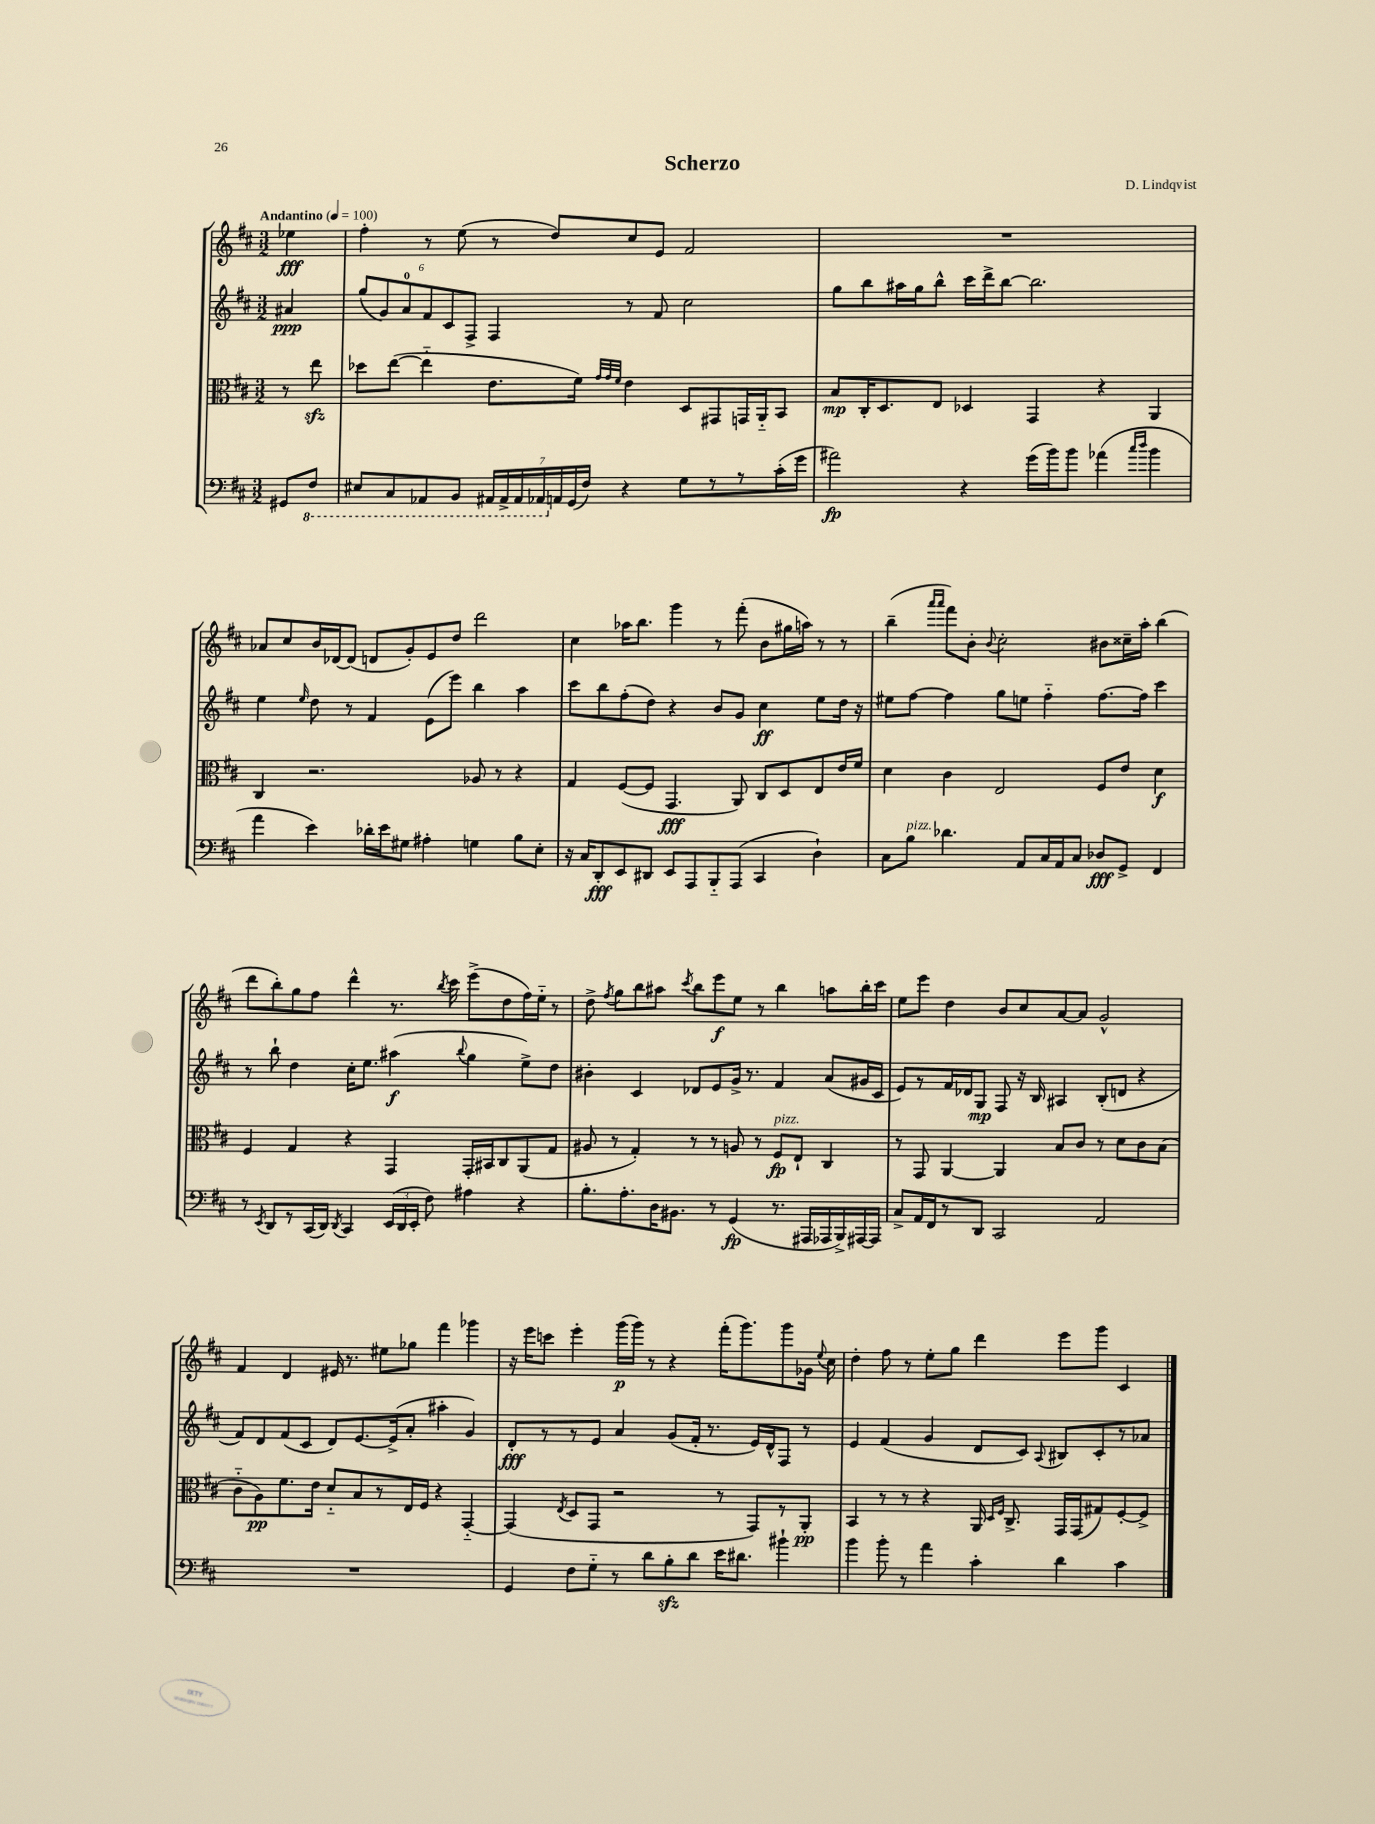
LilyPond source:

\header { title = "Scherzo" composer = "D. Lindqvist" }
<<
\new StaffGroup <<
\new Staff = "s0" {
    \clef treble \key d \major \numericTimeSignature \time 3/2 \partial 4 \tempo "Andantino" 4 = 100
    \autoBeamOff ees''4\fff |
    fis''4-. r8 e''8( r8 d''8[) cis''8 e'8] fis'2 |
    R1. |
    aes'8[ cis''8 b'16 des'16~ des'8]( d'8[ g'8-.) e'8 d''8] d'''2 |
    cis''4 aes''16[ b''8.] g'''4 r8 fis'''8-.( b'8[ gis''16 a''16]) r8 r8 |
    b''4--( \grace { a'''16[ a'''16] } fis'''8[) b'8]-. \appoggiatura { b'8 } cis''2-. bis'8[ cisis''16-- a''16]-. b''4( |
    d'''8[ b''8-.) g''8 fis''8] d'''4-^ r8. \acciaccatura { b''8 } cis'''16 e'''8[->( d''8 fis''16) e''16]-_ r8 |
    d''8-> \acciaccatura { fis''8 } g''8[ b''8 ais''8] \acciaccatura { cis'''8 } b''8[ e'''8\f e''8] r8 b''4 a''8[ b''16-. cis'''16] |
    e''8[ e'''8] d''4 b'8[ cis''8 a'8~ a'8] g'2-^ |
    fis'4 d'4 eis'16 r8. eis''8[ ges''8] fis'''4 ges'''4 |
    r16 e'''16[ c'''8] e'''4-. g'''16[\p( g'''16]) r8 r4 fis'''16[-.( g'''8.) g'''8 ges'16] \appoggiatura { e''8 } cis''16 |
    d''4-. fis''8 r8 e''8[-. g''8] d'''4 e'''8[ g'''8] cis'4 \bar "|." |
}
\new Staff = "s1" {
    \clef treble \key d \major \numericTimeSignature \time 3/2 \partial 4
    \autoBeamOff ais'4\ppp |
    \tuplet 6/4 { g''8[( g'8) a'8-0 fis'8 cis'8 fis8]-> } fis4 r8 fis'8 cis''2 |
    g''8[ b''8 ais''16 g''16 b''8]-^ cis'''16[ d'''16-> b''8]~ b''2. |
    e''4 \grace { e''16 } d''8 r8 fis'4 e'8[( e'''8]) b''4 a''4 |
    cis'''8[ b''8 fis''8-.( d''8]) r4 b'8[ g'8] cis''4\ff e''8[ d''16] r16 |
    eis''8[ fis''8]~ fis''4 g''8[ e''8] fis''4-_ fis''8.[~ fis''16] cis'''4 |
    r8 b''8-! d''4 cis''16[-. e''8.] ais''4\f( \appoggiatura { b''8 } g''4 e''8[->) d''8] |
    bis'4-. cis'4 des'8[ e'8 g'16]-> r8. fis'4 a'8[( gis'16 cis'16] |
    e'8[) r8 fis'16 des'16 g8]\mp fis8 r16 b16 ais4 b8[-.( d'8] r4 |
    fis'8[) d'8 fis'8( cis'8] d'8[) e'8.~ e'16->( a'8]-. ais''4-. g'4) |
    d'8[-.\fff r8 r8 e'8] a'4 g'8[( fis'16]-. r8. e'16[) d'16-^ fis8] r8 |
    e'4 fis'4( g'4 d'8[ cis'8]) \appoggiatura { a8 } bis8[ cis'8-. r8 aes'8] \bar "|." |
}
\new Staff = "s2" {
    \clef alto \key d \major \numericTimeSignature \time 3/2 \partial 4
    \autoBeamOff r8 e''8\sfz |
    des''8[ e''8]~( e''4-_ e'8.[ fis'16]) \grace { g'32[ g'32 fis'32] } e'4 d8[ gis,8 g,16 a,16-_ b,8] |
    b8[\mp cis16-. d8. e8] des4 g,4 r4 a,4 |
    cis4 r2. aes8 r8 r4 |
    g4 fis8[~( fis8] g,4.\fff a,8) cis8[ d8 e8 e'16 fis'16] |
    d'4 cis'4 e2 fis8[ e'8] d'4\f |
    fis4 g4 r4 g,4 g,16[-. bis,16 cis8 a,8( g8] |
    ais8 r8 g4-.) r8 r8 a8 r8 fis8[\fp^\markup { \italic "pizz." } e8]-! cis4 |
    r8 g,8 a,4~ a,4 b8[ cis'8] r8 d'8[ cis'8 b8]( |
    cis'8[-_ a8\pp) fis'8. e'16] d'8[-_ b8 r8 e16 fis16] r4 g,4~-_ |
    g,4( \acciaccatura { e8 } d8[ g,8] r2 r8 g,8[) r8 a,8]-.\pp |
    b,4 r8 r8 r4 a,16 \grace { d16[ fis16] } cis8.-> g,16[ g,16( gis8) fis8~-. fis8]-> \bar "|." |
}
\new Staff = "s3" {
    \clef bass \key d \major \numericTimeSignature \time 3/2 \partial 4
    \autoBeamOff gis,8[ \ottava #-1 fis,8] |
    eis,8[ cis,8 aes,,8 b,,8] \tuplet 7/4 { ais,,16[ ais,,16-> ais,,16 aes,,16 \ottava #0 a,!16 g,16( fis16]) } r4 g8[ r8 r8 cis'16-.( g'16] |
    ais'2\fp) r4 g'16[( b'16) b'8] aes'4( \grace { cis''16[ d''16] } b'4 |
    a'4 e'4) des'16[-. e'16 gis8] ais4-. g4 b8[ e8]-. |
    r16 cis16[ d,8-.\fff e,8 dis,8] e,8[ a,,8 b,,8-_ a,,8]( cis,4 d4-!) |
    cis8[ b8]^\markup { \italic "pizz." } des'4. a,8[ cis16 a,16 cis8] des8[\fff g,8]-> fis,4 |
    r8 \acciaccatura { e,8 } d,8[ r8 cis,16( d,16]) \acciaccatura { d,8 } cis,4 \tuplet 3/2 { e,16[( d,16 e,16]-. } fis8) ais4 r4 |
    b8.[-. a8.-. d16 bis,8.] r8 g,4\fp( r8. ais,,16[ aes,,16 b,,16->) ais,,16~ ais,,16] |
    cis8[-> a,16 fis,16 r8 d,8] cis,2 a,2 |
    R1. |
    g,4 fis8[ g8]-_ r8 d'8[ b8-.\sfz d'8] e'16[ dis'8.] bis'4-! |
    b'4 b'8-. r8 a'4 cis'4-. d'4 cis'4 \bar "|." |
}
>>
>>
\layout { \context { \Score \remove "Bar_number_engraver" } }
